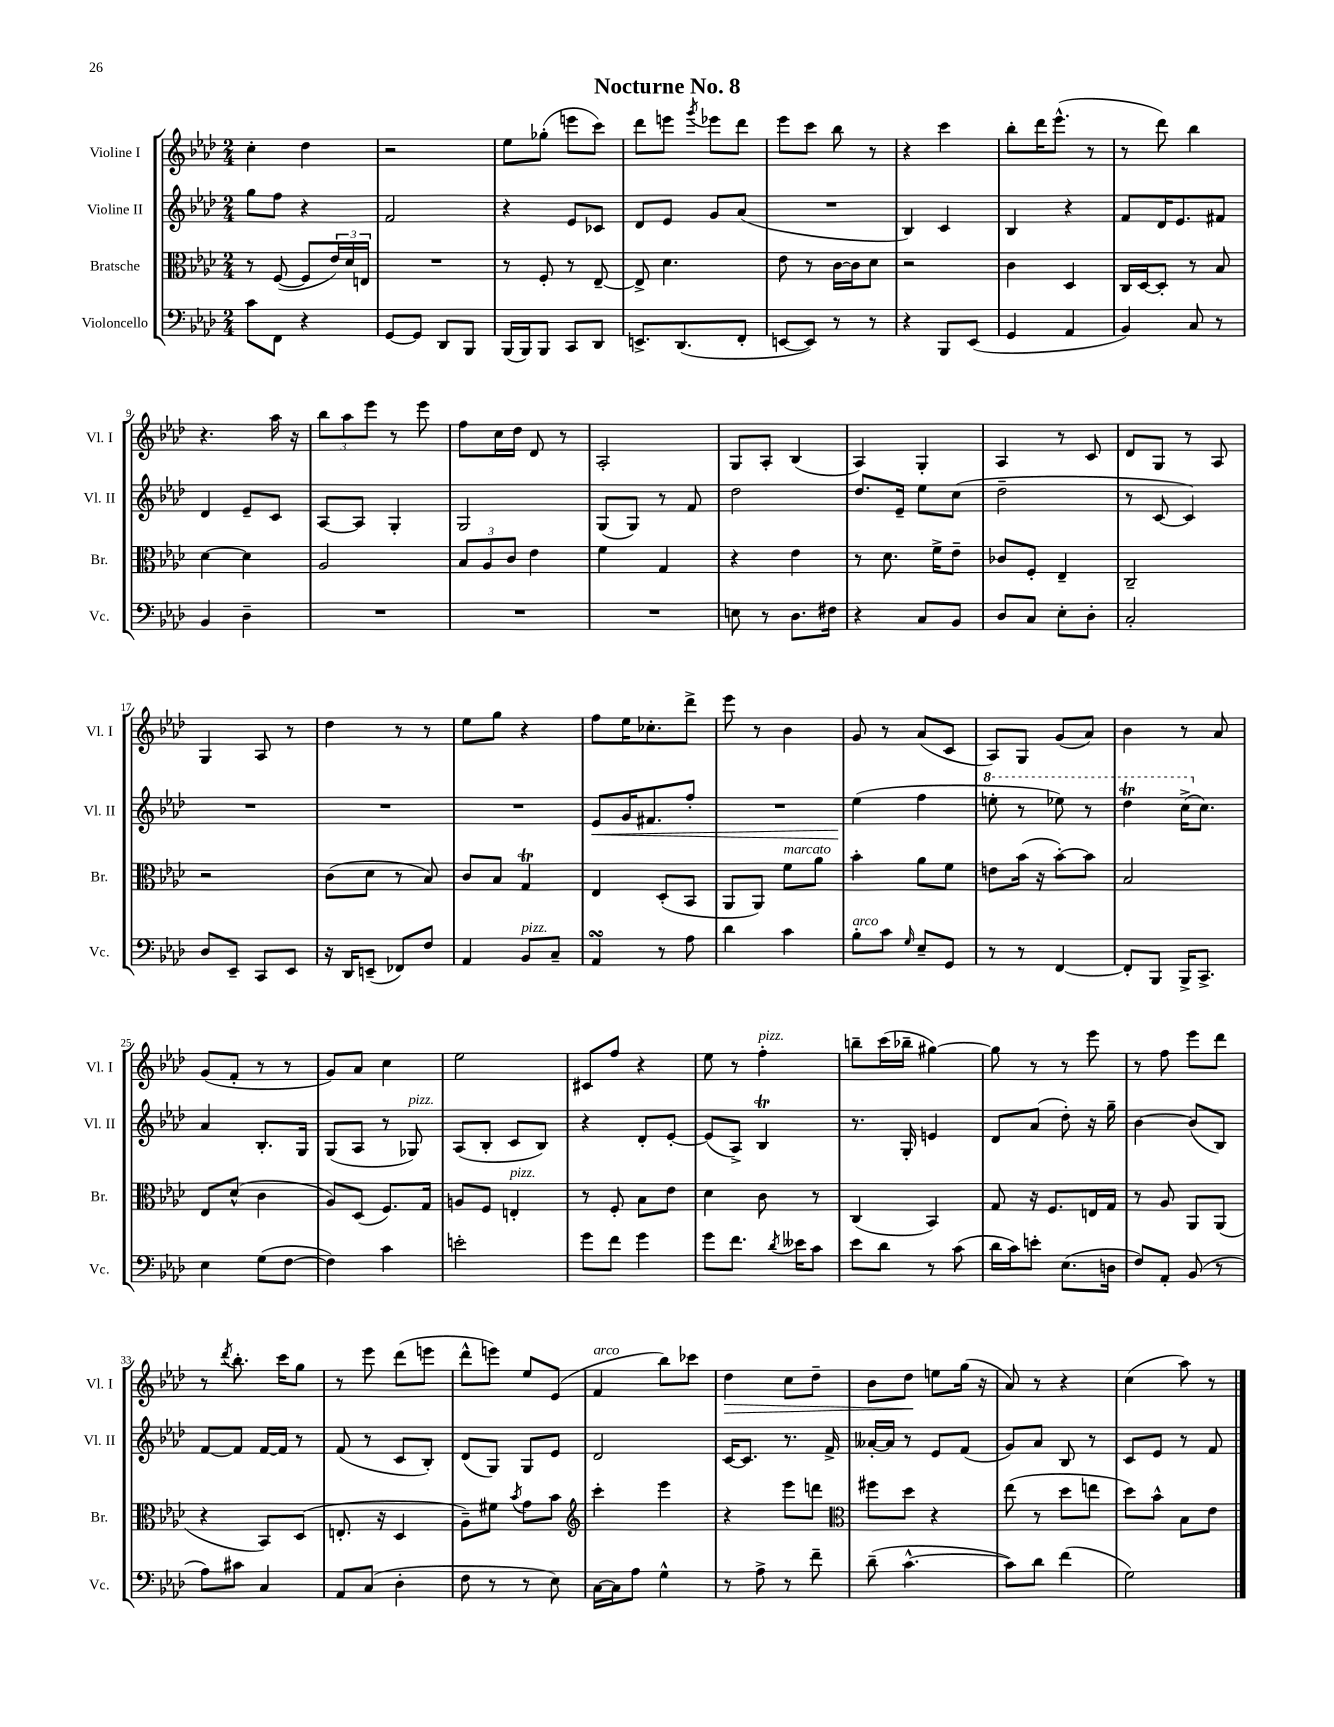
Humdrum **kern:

**kern	**kern	**kern	**kern
*staff4	*staff3	*staff2	*staff1
*clefF4	*clefC3	*clefG2	*clefG2
*k[b-e-a-d-]	*k[b-e-a-d-]	*k[b-e-a-d-]	*k[b-e-a-d-]
*M2/4	*M2/4	*M2/4	*M2/4
8c	8r	8gg	4cc'
8FF	([8F	8ff	.
4r	8F]	4r	4dd-
.	24e-)	.	.
.	24d-	.	.
.	24E	.	.
=	=	=	=
[8GG	2r	2f	2r
8GG]	.	.	.
8DD-	.	.	.
8BBB-	.	.	.
=	=	=	=
(16BBB-	8r	4r	8ee-
16BBB-)	.	.	.
8BBB-	8F'	.	(8gg-'
8CC	8r	8e-	8eee
8DD-	[8E-~	8c-	8ccc)
=	=	=	=
8.EE^	8E-^]	8d-	8ddd-
.	4.d-	8e-	8eee
(8.DD-	.	.	.
.	.	.	8qggg
.	.	8g	8eee-
8FF'	.	(8a-	8ddd-
=	=	=	=
[8EE	8e-	2r	8eee-
8EE])	8r	.	8ccc
8r	[16c	.	8bb-
.	16c]	.	.
8r	8d-	.	8r
=	=	=	=
4r	2r	4B-)	4r
8BBB-	.	4c	4ccc
(8EE-	.	.	.
=	=	=	=
4GG	4c	4B-	8bb-'
.	.	.	16ddd-
.	.	.	(8.eee-^^
4AA-	4D-	4r	.
.	.	.	8r
=	=	=	=
4BB-)	16C	8f	8r
.	[16D-	.	.
.	8D-']	16d-	8ddd-)
.	.	8.e-	.
8C	8r	.	4bb-
8r	8B-	8f#	.
=	=	=	=
4BB-	[4d-	4d-	4.r
4D-~	4d-]	8e-~	.
.	.	8c	16aa-
.	.	.	16r
=	=	=	=
2r	2A-	[8A-	12bb-
.	.	.	12aa-
.	.	8A-]	.
.	.	.	12eee-
.	.	4G'	8r
.	.	.	8eee-
=	=	=	=
2r	12B-	2G	8ff
.	12A-	.	.
.	.	.	16cc
.	12c	.	.
.	.	.	16dd-
.	4e-	.	8d-
.	.	.	8r
=	=	=	=
2r	4f	(8G	2A-'
.	.	8G)	.
.	4G	8r	.
.	.	8f	.
=	=	=	=
8E	4r	2dd-	8G
8r	.	.	8A-'
8.D-	4e-	.	(4B-
16F#	.	.	.
=	=	=	=
4r	8r	8.dd-	4A-)
.	8.d-	.	.
.	.	16e-~	.
8C	.	8ee-	4G'
.	16f^	.	.
8BB-	8e-~	(8cc	.
=	=	=	=
8D-	8c-	2dd-~	4A-
8C	8F'	.	.
8E-'	4E-~	.	8r
8D-'	.	.	8c
=	=	=	=
2C'	2C~	8r	8d-
.	.	[8c	8G
.	.	4c])	8r
.	.	.	8A-
=	=	=	=
8D-	2r	2r	4G
8EE-~	.	.	.
8CC	.	.	8A-
8EE-	.	.	8r
=	=	=	=
16r	(8c	2r	4dd-
16DD-	.	.	.
(8EE~	8d-	.	.
8FF-)	8r	.	8r
8F	8B-)	.	8r
=	=	=	=
4AA-	8c	2r	8ee-
.	8B-	.	8gg
8BB-	4G	.	4r
8C~	.	.	.
=	=	=	=
4AA-	4E-	8e-	8ff
.	.	16g	16ee-
.	.	8.f#	8.cc-'
8r	(8D-'	.	.
8A-	8BB-	8ff'	8ddd-^
=	=	=	=
4d-	8AA-	2r	8eee-
.	8AA-)	.	8r
4c	8f	.	4b-
.	8a-	.	.
=	=	=	=
8B-'	4b-'	(4ee-	8g
8c	.	.	8r
16qqG	.	.	.
8E-~	8a-	4ff	(8a-
8GG	8f	.	8c
=	=	=	=
8r	8e	8eee'	8A-)
8r	(16b-	8r	8G
.	16r	.	.
[4FF	[8b-')	8eee-)	(8g
.	8b-]	8r	8a-)
=	=	=	=
8FF']	2B-	4ddd-	4b-
8BBB-	.	.	.
16BBB-^	.	(16ccc^	8r
8.CC^	.	8.cc)	.
.	.	.	8a-
=	=	=	=
4E-	8E-	4a-	(8g
.	(8d-^^	.	8f'
(8G	4c	8.B-'	8r
[8F	.	.	8r
.	.	16G	.
=	=	=	=
4F])	8A-)	(8G	8g)
.	(8D-	8A-	8a-
4c	8.F)	8r	4cc
.	.	8G-)	.
.	16G	.	.
=	=	=	=
2e'	8A	(8A-	2ee-
.	8F	8B-'	.
.	4E'	8c	.
.	.	8B-)	.
=	=	=	=
8g	8r	4r	8c#
8f	8F'	.	8ff
4g	8B-	8d-'	4r
.	8e-	[8e-'	.
=	=	=	=
8g	4d-	(8e-]	8ee-
8.f	.	8A-^)	8r
.	8c	4B-	4ff'
8qd-	.	.	.
16e--	.	.	.
8c	8r	.	.
=	=	=	=
8e-	(4C	8.r	8bb~
8d-	.	.	(16ccc
.	.	16G'	16bb-~
8r	4BB-)	4e	[4gg#)
(8c	.	.	.
=	=	=	=
16d-	8G	8d-	8gg#]
16c)	.	.	.
8e'	16r	(8a-	8r
.	8.F	.	.
(8.E-	.	8dd-')	8r
.	16E	16r	8eee-
16D	16G	16gg~	.
=	=	=	=
8F)	8r	[4b-	8r
8AA-'	8A-	.	8ff
(8BB-	8AA-	(8b-]	8eee-
8r	(8AA-	8B-)	8ddd-
=	=	=	=
8A-)	4r	[8f	8r
.	.	.	8qddd-
8c#	.	8f]	8.bb-'
4C	8BB-)	[16f	.
.	.	16f]	16ccc
.	(8D-	8r	8gg
=	=	=	=
8AA-	8.E'	(8f	8r
(8C	.	8r	8eee-
.	16r	.	.
4D-'	4D-	8c	(8ddd-
.	.	8B-')	8eee
=	=	=	=
8F	8A-~)	(8d-	8ddd-^^
8r	8f#	8G)	8eee)
.	8qb-	.	.
8r	8g	8G	8ee-
8E-)	8b-	8e-	(8e-
=	=	=	=
*	*clefG2	*	*
[16C	4ccc'	2d-	4f
16C]	.	.	.
8A-	.	.	.
4G^^	4eee-	.	8bb-)
.	.	.	8ccc-
=	=	=	=
8r	4r	[16c	4dd-
.	.	8.c]	.
8A-^	.	.	.
8r	8eee-	8.r	8cc
8f~	8ddd	.	8dd-~
.	.	16f^	.
=	=	=	=
*	*clefC3	*	*
(8d-~	8ff#	[16a--'	8b-
.	.	16a--]	.
[4.c^^	8dd-	8r	8dd-
.	4r	8e-	8ee
.	.	(8f	(16gg
.	.	.	16r
=	=	=	=
8c])	(8ee-	8g)	8a-)
8d-	8r	8a-	8r
(4f	8dd-	8B-	4r
.	8ee	8r	.
=	=	=	=
2G)	8dd-)	8c	(4cc
.	8b-^^	8e-	.
.	8B-	8r	8aa-)
.	8e-	8f	8r
==	==	==	==
*-	*-	*-	*-
